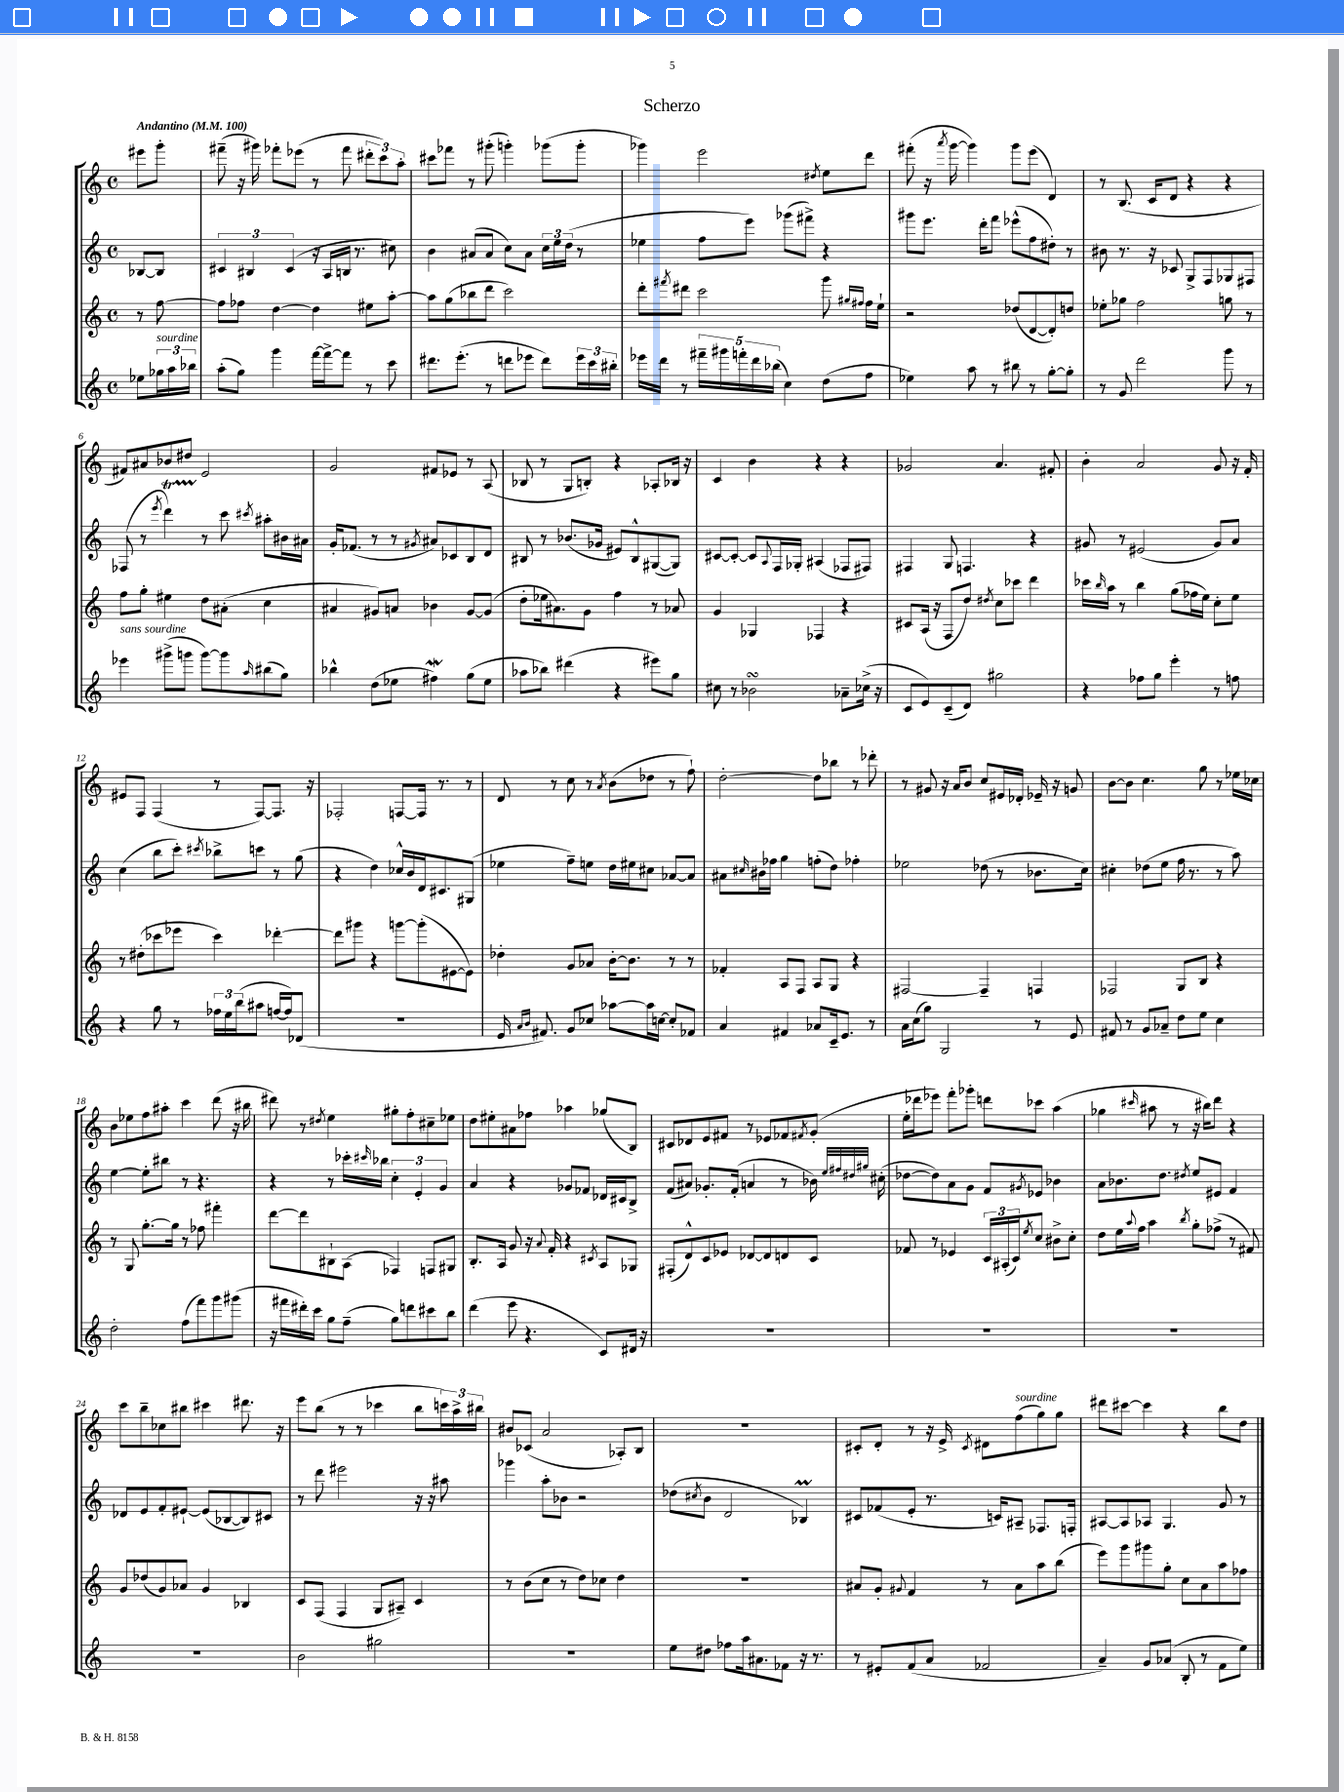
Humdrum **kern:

**kern	**kern	**kern	**kern
*part4	*part3	*part2	*part1
*staff4	*staff3	*staff2	*staff1
*clefG2	*clefG2	*clefG2	*clefG2
*k[]	*k[]	*k[]	*k[]
*M4/4	*M4/4	*M4/4	*M4/4
*met(c)	*met(c)	*met(c)	*met(c)
*MM100	*MM100	*MM100	*MM100
=	=	=	=
!	!	!	!LO:TX:a:B:t=Andantino
8ee-X\L	8r	[8B-X/L	8eee#X\L
!LO:TX:a:i:t=sourdine	!	!	!
24gg-X\L	[8ff\	8B-/J]	8ggg'\J
24aa\	.	.	.
24bb-X\JJ	.	.	.
=1	=1	=1	=1
(8aa'\L	8ff\L]	6c#X/	(8fff#X~\
8gg\J)	8ff-X\J	.	16r
.	.	6B#X/	.
.	.	.	16ggg#X\)
4ggg\	[4dd\	.	8fff-X'\L
.	.	(6c#/	.
.	.	.	(8eee-X\J
[16fff\LL	4dd\]	16r	8r
16fff^\J_	.	16A/LL	.
8fff\J]	.	16Bn/JJ	8fff-\
.	.	8.r	.
8r	8ee#X\L	.	12ddd#X'\L
.	.	.	12ccc\)
8ccc\	[8aa'\J	8cc#X\)	.
.	.	.	12aa'\J
=2	=2	=2	=2
8.ddd#X\L	8aa\L]	4b\	8ccc#X\L
.	(8gg\	.	8fff-X\J
(8.eee'\J	.	.	.
.	8bb-X\	(8a#X/L	8r
8r	8ddd\J	8a#/J	(8ggg#X'\
8dddn\L	2ccc\)	8cc\L)	4gggn'\)
8eee-X\J	.	8a#\J	.
8ddd\L)	.	24cc\LL	(8ggg-X\L
.	.	24ee\	.
.	.	(24dd\JJ	.
24eee-\L	.	8r	8ggg-'\J
24ccc\	.	.	.
24bb#X'\JJ	.	.	.
=3	=3	=3	=3
16eee-X\LL	8ddd'\L	4ee-X\	4ggg-X\)
16ddd\JJ	.	.	.
.	8qfff#X/	.	.
8r	8ddd#X\J	.	.
20fff#X~\LL	2ccc\	8ff\L	2eee\
20ggg#X\	.	.	.
20fffn'\	.	.	.
.	.	8eee\J)	.
20ddd\	.	.	.
(20bb-X\JJ	.	.	.
4cc\)	.	(8ggg-X\L	.
.	.	8fff#X^\J)	.
.	.	.	8qdd#X/
(8dd\L	8ggg\	4r	8ee\L
.	16qqgg#X/LL	.	.
.	16qqff#X/JJ	.	.
8ff\J	16ff#\LL	.	8ddd\J
.	16ee`\JJ	.	.
=4	=4	=4	=4
4ee-X\)	2r	8ggg#X\L	(8fff#X'\
.	.	8.eee\J	16r
.	.	.	8qaaa/
.	.	.	[16ggg\
8aa\	.	.	4ggg\])
.	.	16ddd'\KL	.
8r	.	8fff\J	.
8bb#X\	(8dd-X/L	(8eee-X^^\L	8ggg\L
8r	[8d/	8ff\	(8eee\J
[8gg'\L	8d'/])	8dd#X'\J)	4d/)
8gg'\J]	8ddn/J	8r	.
=5	=5	=5	=5
8r	8ee-X'\L	8b#X\	8r
8g/	8gg-X\J	8.r	(8.B/
2ddd\	2ff\	.	.
.	.	16r	16c/KL
.	.	8c-X/	8d/J
.	.	8G^/L	4r
.	.	8F/	.
8ggg\	8ggn\	8G-X/	4r
8r	8r	8F#X/J	.
!!LO:LB:g=z
=6	=6	=6	=6
!LO:TX:a:i:t=sans sourdine	!	!	!
4eee-X\	8ff\L	(8F-X/	8f#X/L)
.	8gg'\J	8r	8a#X/
.	.	8qeee/	.
(8ggg#X^\L	4ee#X\	4dddT\)	8b-X/
8gggn\J	.	.	8dd#X/J
[8ggg\L)	8dd\L	8r	2e/
8ggg\]	(8a#X'\J	8ccc\	.
16qqaa/	.	8qccc#X/	.
(8bb#X\	4cc\	8aa#X'\L	.
8gg\J)	.	16b#X\L	.
.	.	16a#X\JJ	.
=7	=7	=7	=7
4bb-X^^\	4a#X/	16g'/KL	2g/
.	.	(8.f-X/J	.
(8dd\L	8g#X/L)	8r	.
8ee-X\J	8an/J	8r	.
.	.	8qg#X/	.
4ff#XW\)	4b-X\	8a#X/L)	8f#X/L
.	.	8c-X/	8e-X/J
(8gg\L	[8g#/L	8B/	8r
8ee-\J	(8g#/J]	8d/J	(8A/
=8	=8	=8	=8
8aa-X\L	8dd'\L	8B#X/	8B-X/
8bb-X\J)	16ee-X\k	8r	8r
.	8.a#X\)	.	.
(4ddd#X\	.	(8.b-X/L	8G/L
.	8g\J	.	8Bn'/J)
.	.	16g-X/Jk	.
4r	4ff\	8e#X/L)	4r
.	.	8B#^^/	.
8eee#X\L)	8r	([8G#X/	8A-X'/L
8gg\J	8a-X/	8G#/J])	16B-X/Jk
.	.	.	16r
=9	=9	=9	=9
8cc#X\	4g/	[8c#X/L	4c/
8r	.	8c#'/J_	.
2b-XsSSs\	4G-X/	8c#/L]	4b\
.	.	8qqA/	.
.	.	16F/L	.
.	.	16G-X'/JJ	.
.	4F-X/	(4A#X/	4r
8a-X~\L	4r	8F-X/L	4r
(16cc-X^\Jk	.	8F#X/J)	.
16r	.	.	.
=10	=10	=10	=10
8c/L	8c#X/L	4F#X/	2g-X/
8e/)	(16A/Jk	.	.
.	16r	.	.
(8c~/	8F/L	8G/	.
8d/J)	8dd/J)	4.Fn/	.
.	8qdd#X/	.	.
2gg#X\	8cc\L	.	4.a/
.	8ccc-X\J	.	.
.	4ddd\	4r	.
.	.	.	8f#X'/
=11	=11	=11	=11
4r	16ccc-X\LL	8g#X/	4b'\
.	16qqbb/	.	.
.	16aa\JJ	.	.
.	8r	8r	.
8ff-X\L	4bb\	(2e#X/	2a/
8gg\J	.	.	.
4eee'\	(8gg\L	.	.
.	16ff-X\L	.	.
.	16ee\JJ)	.	.
8r	8cc'\L	8g#/L)	8g/
8ffn\	8ee\J	8a/J	16r
.	.	.	16f'/
!!LO:LB:g=z
=12	=12	=12	=12
4r	8r	(4cc\	8e#X/L
.	(8dd#X'\L	.	8F/J
8gg\	8ccc-X\	8bb\L	(4F/
8r	8eee-X\J	8ccc'\J)	.
.	.	8qccc#X/	.
24ff-X\LL	4ccc-\)	8bb-X^\L	8r
24ee\	.	.	.
(24bb\J	.	.	.
8aa#X\J	.	8cccn\J	[8F/L)
[16ffn/LL	[4ddd-X'\	8r	8.F/J]
16ff/J])	.	.	.
(8d-X/J	.	(8gg\	.
.	.	.	16r
=13	=13	=13	=13
1r	8ddd-\L]	4r	2F-X'/
.	8ggg#X\J	.	.
.	4r	4dd\)	.
.	[8gggn\L	16cc-X^^/LL	[8Fn/L
.	.	16b/	.
.	(8ggg'\]	16d/J	16F/Jk]
.	.	8.c#X/	8.r
.	[8e#X\	.	.
.	8e#\J])	(8G#X/J	8r
=14	=14	=14	=14
16e/	4dd-X'\	4ee-X\	8d/
16qqa/LL	.	.	.
16qqb/JJ	.	.	.
8.f#X/)	.	.	.
.	.	.	8r
8g/L	8g/L	8ff~\L)	8cc\
8cc-X/J	8a-X/J	8een\J	8r
.	.	.	8qa/
[8aa-X\L	[16b'\KL	16dd\LL	(8b\L
.	8.b\J]	16ee#X\J	.
16aa-\L]	.	8cc#X\J	8dd-X\J
[16ccn\JJ	.	.	.
8cc'/L]	8r	[8a-X/L	8r
8f-X/J	8r	8a-/J]	8ff`\)
=15	=15	=15	=15
4a/	4f-X'/	8a#X\L	[2dd'\
.	.	16qqcc#X/	.
.	.	16b#X\L	.
.	.	16ff-X\JJ	.
4f#X/	8A/L	4gg\	.
.	8F/J	.	.
8a-X/L	8A/L	(8ffn'\L	8dd\L]
16c~/k	8G/J	8dd\J)	8bb-X\J
8.e/J	.	.	.
.	4r	4ff-X'\	8r
8r	.	.	8ddd-X'\
=16	=16	=16	=16
16a\LL	[2F#X/	2ee-X\	8r
(16cc\J	.	.	.
8gg\J)	.	.	8g#X/
2G/	.	.	16r
.	.	.	16a/KL
.	.	.	8b/J
.	4F#~/]	(8dd-X\	8cc/L
.	.	8r	16e#X/L
.	.	.	16d-X'/JJ
8r	4Fn/	8.b-X\L	16e-X~/
.	.	.	16r
8e/	.	.	8gn/
.	.	16cc\Jk)	.
=17	=17	=17	=17
8f#X/	2F-X/	4cc#X'\	[8b\L
8r	.	.	8b\J]
8g/L	.	(8dd-X\L	4.cc\
8a-X~/J	.	8ee\J	.
8dd\L	8G/L	16ff\	.
.	.	8.r	.
8ee\J	8B/J	.	8gg\
4cc\	4r	8r	8r
.	.	8aa\)	16ee-X\LL
.	.	.	16cc-X\JJ
!!LO:LB:g=z
=18	=18	=18	=18
2dd'\	8r	[4ee\	8b\L
.	8G/	.	8ee-X\
.	[8.gg'\L	8ee'\L]	8ff\
.	.	8bb#X\J	8aa#X'\J
.	16gg\Jk]	.	.
(8ff\L	8r	8r	4ccc\
8fff\)	8ff-X\	4.r	.
8ggg\	4fff#X'\	.	(8ddd\
(8ggg#X\J	.	.	16r
.	.	.	16bb#X\
=19	=19	=19	=19
16r	[8ddd\L	4r	8ddd#X\)
16fff#X\LL	.	.	.
16ddd#X'\)	8ddd\]	.	8r
16ccc\JJ	.	.	.
.	.	.	8qdd#X/
8gg\L	8B#X`\	8r	4ee\
(8ff~\J	(8A\J	16ccc-X'\LL	.
.	.	16qqccc#X/	.
.	.	16bb-X\JJ	.
8gg\L)	4F-X/)	6cc'\	8gg#X'\L
8dddn\	.	.	8ff'\
.	.	6e'/	.
8ccc#X\	8Fn/L	.	8cc#X~\
.	.	6g/	.
8bb\J	8G#X/J	.	8ee-X\J
=20	=20	=20	=20
(4ddd\	8.B'/L	4a/	8dd\L
.	.	.	8ee#X'\
.	16A/Jk	.	.
8eee\	8g/	4r	8a#X\
4.r	16r	.	8ff-X\J
.	8qqa/	.	.
.	16f'/	.	.
.	4r	8g-X/L	4aa-X\
.	.	8f-X/J	.
.	8qc#X/	.	.
8c/L)	8A/L	16d-X/LL	(8gg-X/L
.	.	16c#X/J	.
16d#X/Jk	8G-X/J	8B^/J	8B/J)
16r	.	.	.
=21	=21	=21	=21
1r	(8F#X'/L	(8f/L	8c#X/L
.	8d^^/)	8a#X/J)	8d-X/
.	8c/	8.g-X'/L	8e/
.	8e-X/J	.	8f#X/J
.	.	(16f'/Jk	.
.	[8d-X/L	4an/	8r
.	8d-/]	.	8e-X/L
.	8dn/	8r	8f-X/
.	.	.	8qf#X/
.	8c/J	16b-X\)	(8g'/J
.	.	32qqee/LLL	.
.	.	32qqff#X/	.
.	.	32qqdd#X/	.
.	.	32qqgg#X/JJJ	.
.	.	(16cc#X'\	.
=22	=22	=22	=22
1r	8f-X/	[8dd-X\L	16ee'\LL
.	.	.	16ddd-X\J
.	8r	8dd-\])	8eee-X\J)
.	4e-X/	8a\	8fff'\L
.	.	8g\J	8ggg-X'\J
.	24c/LL	8f/L	8dddn\L
.	(24A#X'/	.	.
.	24c/J)	.	.
.	8qee/	8qg#X/	.
.	8cc/J	8e-X/J	8ccc-X\J
.	8b#X^\L	4b-X\	(4aa\
.	8cc'\J	.	.
=23	=23	=23	=23
1r	8dd\L	8a\L	4gg-X\
.	16ee\L	8.b-X\	.
.	8qqaa/	.	.
.	16ff\JJ	.	.
.	.	.	16qqccc#X/
.	4aa\	.	8aa#X\
.	.	8.dd\J	.
.	.	.	8r
.	8qbb/	8qdd#X/	.
.	8gg'\L	8ee/L	16r
.	.	.	16bb#X\KL)
.	(8ff-X^\J	8e#X/J	8ddd\J
.	8r	4f/	4r
.	8f#X/)	.	.
!!LO:LB:g=z
=24	=24	=24	=24
1r	8g/L	8d-X/L	8ccc\L
.	(8dd-X/	8e/	8bb~\
.	8g/)	8f'/	8cc-X\
.	8a-X/J	[8e#X`/J	8bb#X\J
.	4g/	(8e#/L]	4ccc#X\
.	.	[8B-X/	.
.	4B-X/	8B-/])	8.ddd#X\
.	.	8c#X/J	.
.	.	.	16r
=25	=25	=25	=25
2b\	8c/L	8r	8eee\L
.	(8F/J	8ddd\	(8bb\J
.	4F/	2eee#X\	8r
.	.	.	8r
2gg#X\	8G/L	.	4ccc-X\
.	8A#X~/J)	.	.
.	4c/	16r	8bb\L
.	.	16r	.
.	.	8aa#X\	24cccn\L)
.	.	.	24aa^\
.	.	.	24bb#X\JJ
=26	=26	=26	=26
1r	8r	4ggg-X\	8b#X/L
.	(8b\L	.	(8c-X/J
.	8cc\J	8aa'\L	2a/
.	8r	8b-X\J	.
.	8dd\L)	2r	.
.	8cc-X\J	.	.
.	4dd\	.	8A-X'/L)
.	.	.	8B/J
=27	=27	=27	=27
8ee\L	1r	(8dd-X\L	1r
.	.	8qcc#X/	.
8dd#X\J	.	8b\J	.
8ff-X\L	.	2d/	.
16aa\k	.	.	.
8.a#X\	.	.	.
8f-X\J	.	.	.
16r	.	4B-XM/)	.
8.r	.	.	.
=28	=28	=28	=28
8r	8a#X/L	8c#X/L	8c#X'/L
8e#X'/L	8g'/J	(8f-X/	8d'/J
.	8qqg#X/	.	.
(8f/	4f/	8e'/J	8r
8a/J	.	8.r	16r
.	.	.	16e^/
.	.	.	8qc#/
2f-X/	8r	.	8d#X\L
.	.	16cn/KL)	.
!	!	!	!LO:TX:a:i:t=sourdine
.	8a#\L	8A#X~/J	(8ff\
.	8aa\	8.F-X/L	8gg\)
.	(8bb\J	.	8gg\J
.	.	16Fn'/Jk	.
=29	=29	=29	=29
4a~/)	8eee\L)	[8A#X/L	8ddd#X\L
.	8ggg\	8A#/]	[8ccc#X\J
8g/L	8ggg#X\	8A-X/J	4ccc#\]
(8a-X/J	8gg'\J	4.G/	.
8B'/	8cc\L	.	4r
8r	8a\	.	.
8f\L	8aa\	8g/	8bb\L
8ee\J)	8ff-X\J	8r	8dd\J
==	==	==	==
*-	*-	*-	*-
